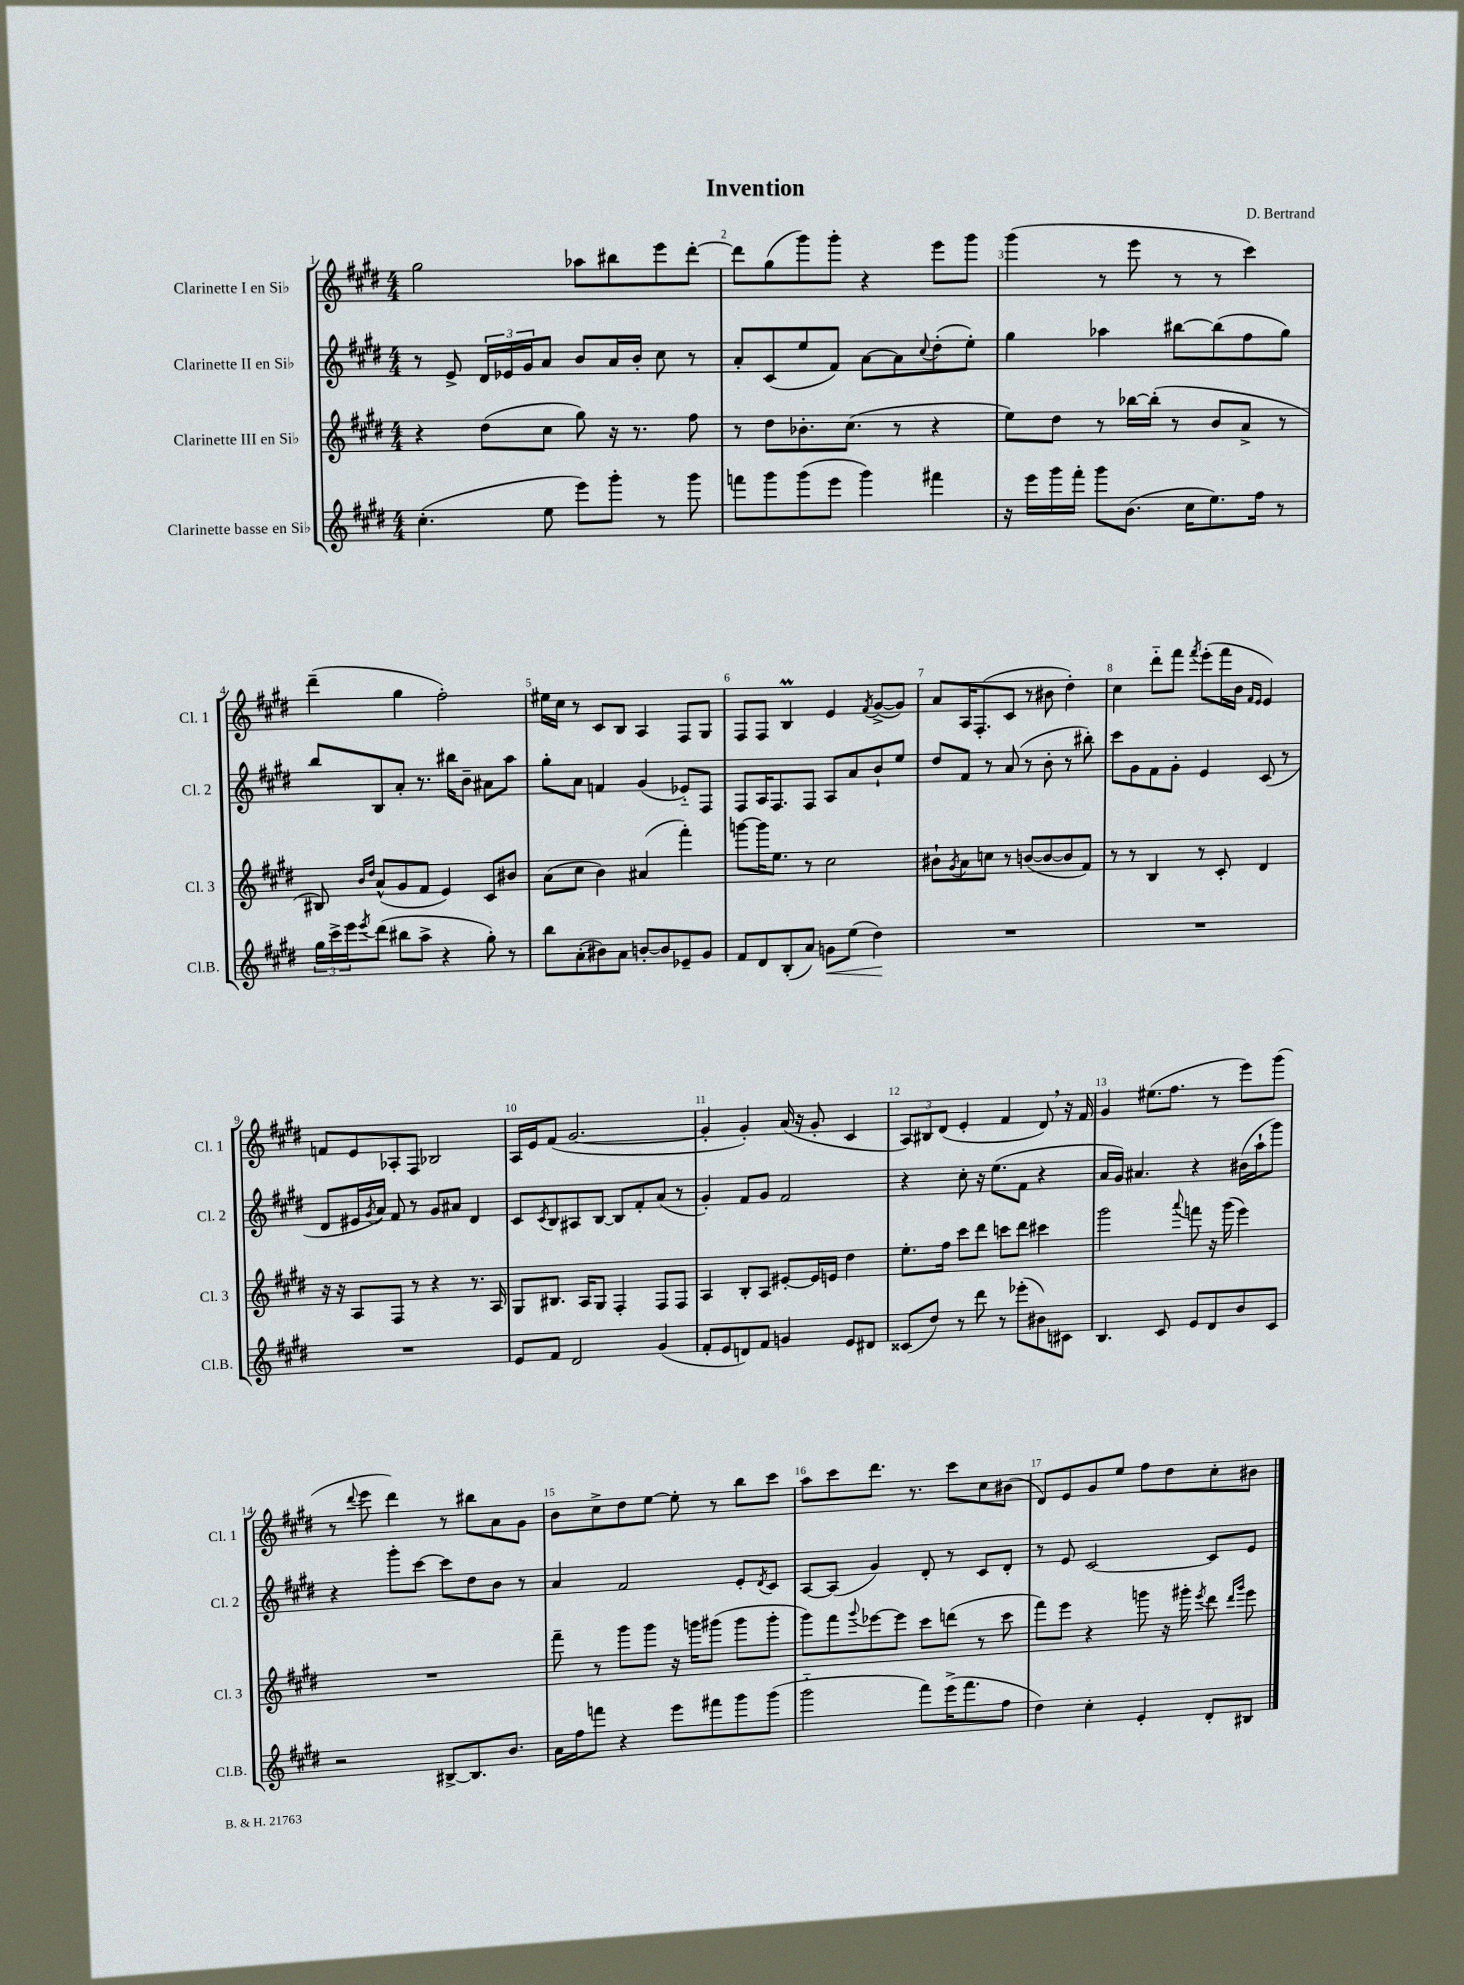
\header { title = "Invention" composer = "D. Bertrand" }
<<
\new StaffGroup <<
\new Staff = "s0" \with { instrumentName = "Clarinette I en Sib" shortInstrumentName = "Cl. 1" } {
    \clef treble \key e \major \numericTimeSignature \time 4/4
    gis''2 aes''8 bis''8 e'''8 dis'''8~-. |
    dis'''8 gis''8( gis'''8) gis'''8-. r4 e'''8 gis'''8 |
    gis'''4( r8 e'''8 r8 r8 cis'''4) |
    dis'''4--( gis''4 fis''2-.) |
    eis''16 cis''16 r8 cis'8 b8 a4 fis8 gis8 |
    fis8 fis8 b4\prall e'4 \acciaccatura { fis'8 } gis'8~->( gis'8) |
    a'8 a16 fis8.-.( cis'8 r8 bis'8 dis''4-.) |
    cis''4 dis'''8-_ fis'''8 \acciaccatura { fis'''8 } e'''8-.( fis'''16 b'16 \grace { fis'16 e'16 } e'4) |
    f'8 e'8 aes8-. fis8 bes2 |
    a16 e'16 fis'8( gis'2.~ |
    gis'4-. gis'4-.) a'16( r16 gis'8-. cis'4 |
    \tuplet 3/2 { a8) bis8 dis'8( } e'4-. fis'4 dis'8) \breathe r16 fis'16 |
    gis'4 eis''8.( fis''8. r8 e'''8) gis'''8( |
    r8 \appoggiatura { dis'''8 } e'''8 dis'''4) r8 bis''8 a'8 gis'8 |
    b'8 cis''8-> dis''8 e''8~ e''8-. r8 b''8 cis'''8 |
    a''8 cis'''8 dis'''8. r8. cis'''8 cis''8 bis'8( |
    dis'8) e'8 gis'8 e''8 fis''8 dis''8 cis''8-. bis'8 \bar "|." |
}
\new Staff = "s1" \with { instrumentName = "Clarinette II en Sib" shortInstrumentName = "Cl. 2" } {
    \clef treble \key e \major \numericTimeSignature \time 4/4
    r8 e'8-> \tuplet 3/2 { dis'16 ees'16 gis'16 } a'8 b'8 a'16 b'16-. cis''8 r8 |
    a'8-. cis'8( e''8 fis'8) a'8~ a'8 \appoggiatura { cis''8 } dis''8-.( e''8-.) |
    gis''4 aes''4 bis''8~ bis''8( fis''8 gis''8) |
    b''8 b8 a'8-. r8. bis''16 b'8-- ais'8 a''8 |
    gis''8-. a'8 f'4 gis'4( ees'8-_) fis8 |
    fis8 a16 fis8. fis8 a8 a'8 b'8-! e''8 |
    dis''8 fis'8 r8 a'8( r8 b'8-. r8 bis''8-.) |
    cis'''8 gis'8 fis'8 gis'8-. e'4 cis'8( r8 |
    dis'8 eis'16 \acciaccatura { gis'8 } a'16) fis'8 r8 gis'8 ais'8 dis'4 |
    cis'8 \acciaccatura { cis'8 } b8 ais8 b8~ b8 fis'8-. a'8( r8 |
    gis'4-.) fis'8 gis'8 fis'2 |
    r4 cis''8-. r16 e''8.( fis'8 r4 |
    a'16 gis'16) ais'4. r4 bis'16( a''16-! gis'''8) |
    r4 gis'''8-. cis'''8~ cis'''8 dis''8 b'8 r8 |
    a'4 fis'2 e'8-. \acciaccatura { dis'8 } cis'8 |
    a8~ a8( gis'4) dis'8-. r8 cis'8 dis'8-. |
    r8 e'8 cis'2~ cis'8 e'8 \bar "|." |
}
\new Staff = "s2" \with { instrumentName = "Clarinette III en Sib" shortInstrumentName = "Cl. 3" } {
    \clef treble \key e \major \numericTimeSignature \time 4/4
    r4 dis''8( cis''8 gis''8) r16 r8. fis''8 |
    r8 dis''8 bes'8.-. cis''8.( r8 r4 |
    e''8) dis''8 r8 bes''16~ bes''16-.( r8 b'8 a'8-> r8 |
    bis8) \grace { b'16 dis''16 } a'8-^( gis'8 fis'8 e'4) cis'8 bis'8 |
    a'8( cis''8 b'4) ais'4( fis'''4-.) |
    g'''8~ g'''16 e''8. r8 cis''2 |
    bis'8-! \acciaccatura { gis'8 } a'8 c''8 r8 b'8~( b'8~ b'8 fis'8) |
    r8 r8 b4 r8 cis'8-. dis'4 |
    r16 r16 a8 fis8 r8 r4 r8. a16 |
    gis8 bis8. a16 gis8 fis4-. fis8 fis8 |
    a4 b8-. a8 eis'8~-. eis'16 e'16 dis''4 |
    e''8.-. fis''16 cis'''8 dis'''8 c'''8 dis'''8 cis'''4 |
    gis'''2 \appoggiatura { a'''8 } f'''8 r16 gis'''16( e'''4) |
    R1 |
    fis'''8-- r8 gis'''8 gis'''8 r16 g'''16 gis'''8( gis'''8 gis'''8-. |
    gis'''8) fis'''8 \appoggiatura { gis'''8 } ees'''8~ ees'''8 cis'''8 d'''8( r8 cis'''8 |
    fis'''8) e'''8 r4 g'''8 r16 gis'''16-. \acciaccatura { e'''8 } dis'''8 \grace { dis'''16 gis'''16 } e'''8 \bar "|." |
}
\new Staff = "s3" \with { instrumentName = "Clarinette basse en Sib" shortInstrumentName = "Cl.B." } {
    \clef treble \key e \major \numericTimeSignature \time 4/4
    cis''4.-.( e''8 e'''8) gis'''8-. r8 gis'''8 |
    f'''8 gis'''8 gis'''8( e'''8 gis'''4) fis'''4 |
    r16 e'''16 gis'''16 fis'''16-. gis'''8 b'8.( cis''16 e''8.) fis''16 r8 |
    \tuplet 3/2 { gis''16 cis'''16-> e'''16 } \acciaccatura { e'''8 } dis'''8( bis''8 a''8-> r4 gis''8-.) r8 |
    b''8 a'8-.( bis'8) a'8 b'8~-. b'8 ees'8-- gis'8 |
    fis'8 dis'8 b8-.( a'8) g'8\< e''8( dis''4\!) |
    R1 |
    R1 |
    R1 |
    e'8 fis'8 dis'2 gis'4( |
    fis'8-. e'8 d'8) fis'8 g'4 e'8 dis'8 |
    cisis'8( dis''8) r8 dis'''8 r8 ees'''8-.( bis'8) cis'8 |
    b4. cis'8 e'8 dis'8 b'8 cis'8 |
    r2 bis8~-> bis8. b'8. |
    a'16 fis''16 f'''8 r4 e'''8 fis'''8 gis'''8 gis'''8( |
    gis'''2-_ fis'''8) e'''16->( fis'''8. fis''8 |
    dis''4) cis''4-. e'4-. dis'8-. bis8 \bar "|." |
}
>>
>>
\layout { \context { \Score \override BarNumber.break-visibility = ##(#f #t #t) barNumberVisibility = #all-bar-numbers-visible } }
